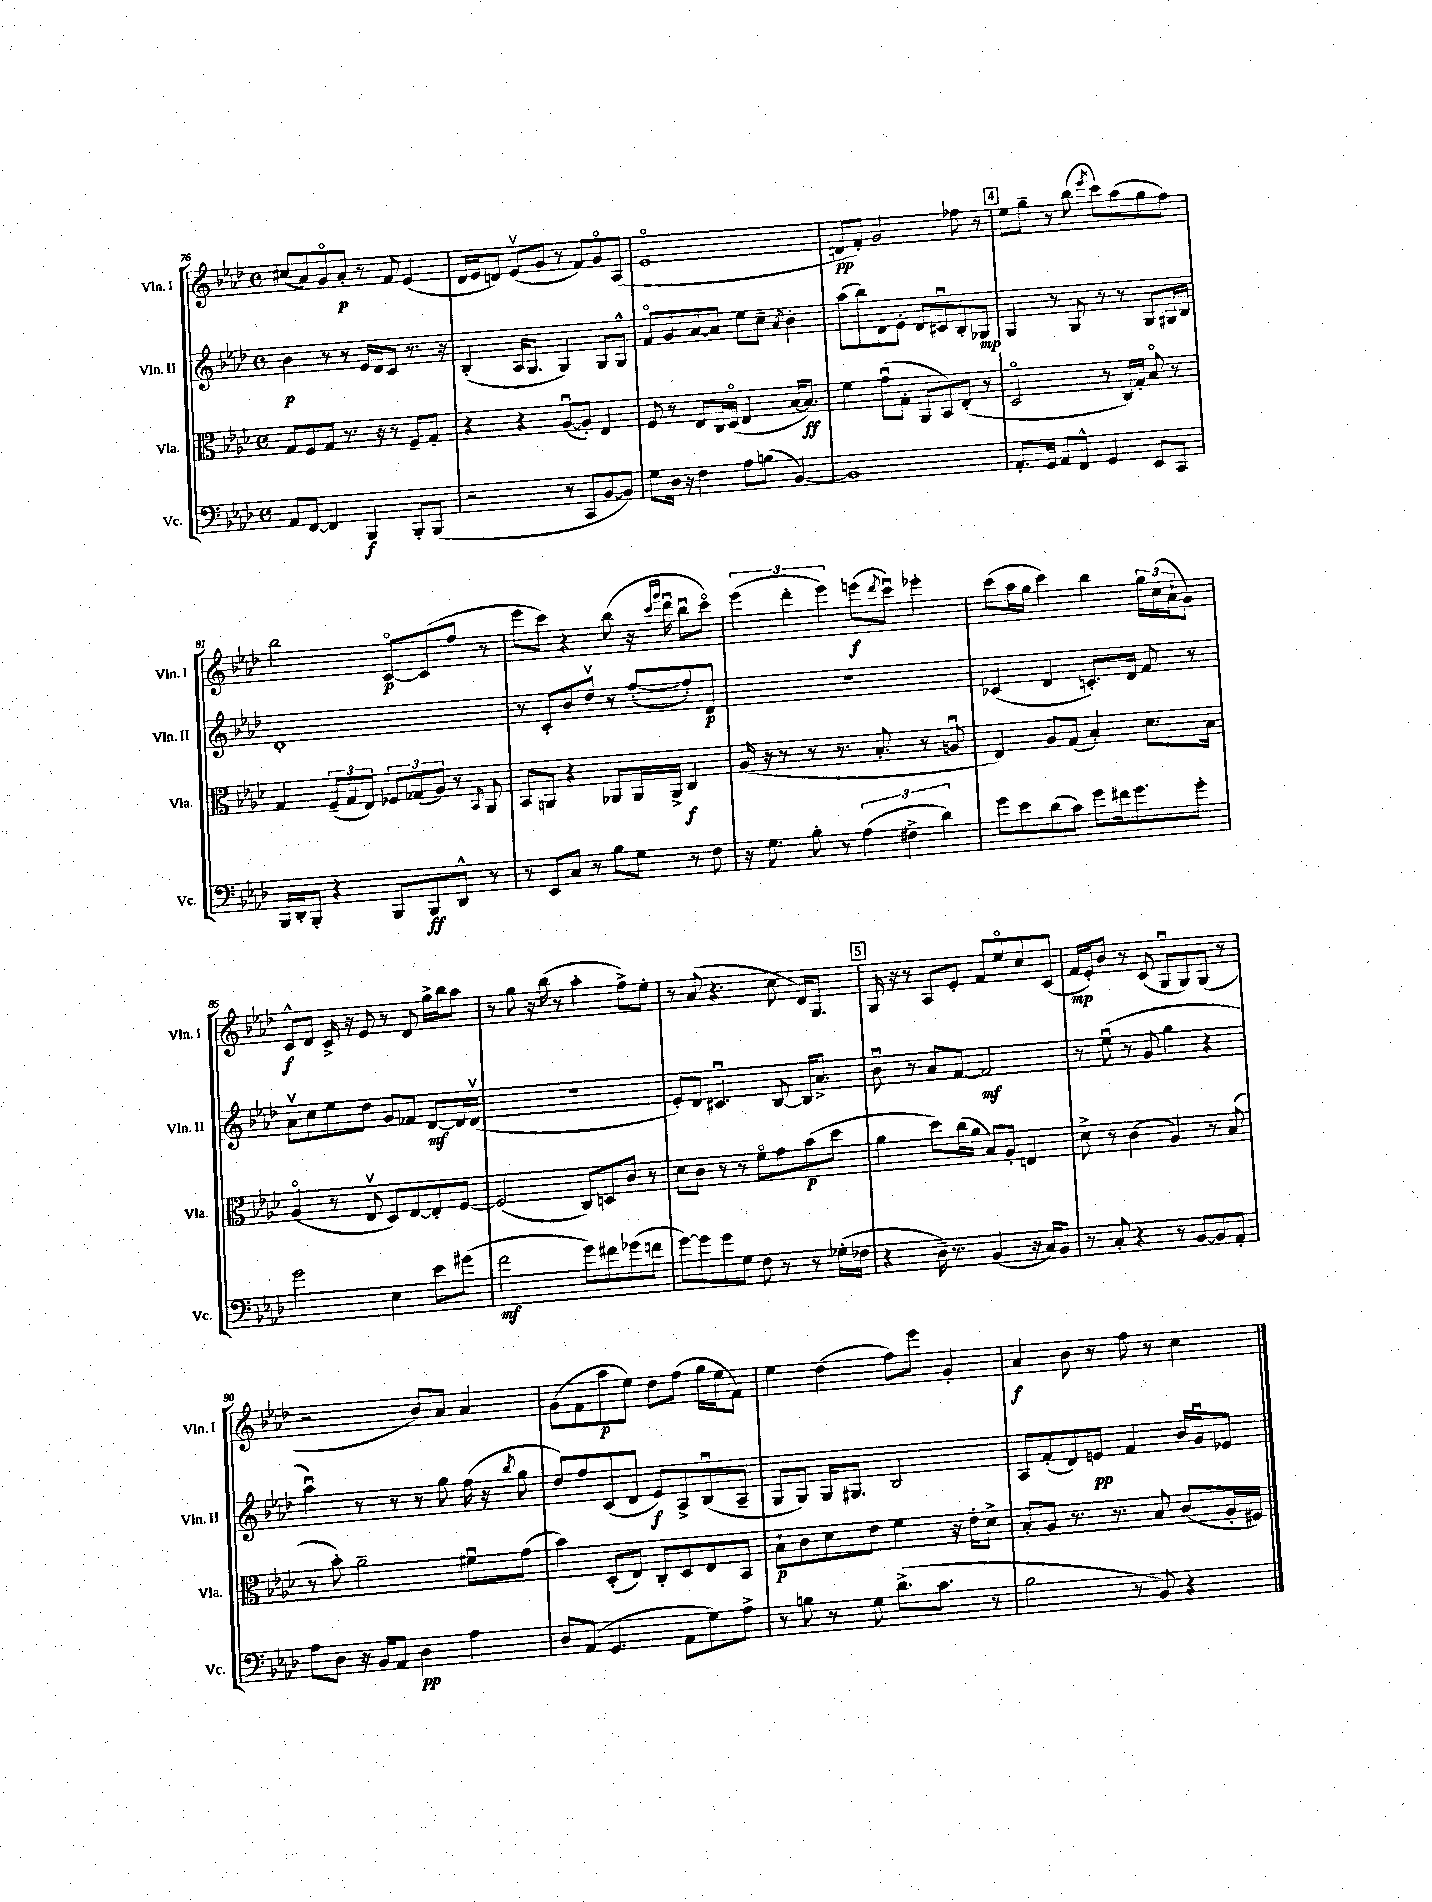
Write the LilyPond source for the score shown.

<<
\new StaffGroup <<
\new Staff = "s0" \with { instrumentName = "Vln. I" shortInstrumentName = "Vln. I" } {
    \clef treble \key aes \major \defaultTimeSignature \time 4/4
    cis''8( aes'8) g'8\flageolet aes'8-.\p r8 f'8 ees'4( |
    des'16 ees'16 d'8) ees'8\upbow( g'8 r8 f'8) g'8\flageolet aes8( |
    ees'1\flageolet |
    d'8\pp f'8-.) g'2 fes''8 r8 |
    \mark \markup { \box "4" } ees''8 g''8-- r8 bes''8( \acciaccatura { ees'''8 } c'''8) aes''8( g''8 f''8) |
    bes''2 c'8~\flageolet\p c'8( f''8 r8 |
    ees'''8 c'''8) r4 bes''8( r16 \grace { c'''16 g'''16 } des'''16\downbow bes''8\downbow c'''8\flageolet) |
    \tuplet 3/2 { ees'''4( des'''4-. ees'''4) } e'''8\f( \acciaccatura { des'''8 } c'''8\downbow) ees'''4-. |
    c'''8( aes''16 g''16 c'''4) bes''4 \tuplet 3/2 { g''16 c''16( aes'16-! } g'8) |
    c'8-^\f des'8 c'16-> r16 ees'8 r8 des'8 g''16-> bes''16 aes''8 |
    r8 g''8 r16 bes''16( r8 aes''4-. f''8->) ees''8-. |
    r8 aes'8( r4. c''8 des'16) g8. |
    \mark \markup { \box "5" } g16 r16 r8 aes8 ees'8-. f'8 ees''8\flageolet c''8 c'8( |
    f'16\mp ees'16-.) bes'8 r8 c'8( g8\downbow g8) g8( r8 |
    r2 bes'8) aes'8 aes'4 |
    g'8( f'8 aes''8\p ees''8) des''8 f''8( g''16 ees''16 f'8) |
    ees''4 des''4( f''8) ees'''8 g'4-. |
    aes'4\f bes'8 r8 f''8 r8 c''4 \bar "|." |
}
\new Staff = "s1" \with { instrumentName = "Vln. II" shortInstrumentName = "Vln. II" } {
    \clef treble \key aes \major \defaultTimeSignature \time 4/4
    bes'4\p r8 r8 ees'16 des'16 c'8 r8. r16 |
    bes4-.( aes16 g8. g4) g8 g8-^ |
    f'8\flageolet g'8 aes'8~ aes'8 ees''8 c''8-- \acciaccatura { aes'8 } bes'4-. |
    aes''8( bes''8) des'8 ees'8-. des'8 cis'8\downbow bes8-. ges8\mp |
    \mark \markup { \box "4" } g4 r8 g8 r8 r8 g8 gis16 bes16 |
    des'1-. |
    r8 c'8-. bes'8 des''8\upbow r8 f''8~-.( f''8-.) des'8\p |
    R1 |
    ces'4( des'4 c'8.-.) des'16 f'8 r8 |
    aes'8\upbow c''8 ees''8 des''8 g'8 fes'8 des'8~\mf des'16 des'16\upbow( |
    R1 |
    ees'8-.) des'8 cis'4.\downbow bes8~ bes16 aes'8.-> |
    \mark \markup { \box "5" } bes'8\downbow r8 aes'8 f'8~ f'2\mf |
    r8 ees''8\downbow( r8 g'8 g''4 r4 |
    aes''4\downbow) r8 r8 r8 g''8 f''16( r16 \acciaccatura { bes''8 } g''8 |
    des''8) f''8 c'8( des'8 ees'8\f) aes8-> bes8\downbow( aes8-- |
    g8 g8) g16 gis8. bes2 |
    aes8 f'8-.( des'8) e'8\pp f'4 bes'16 g'16\downbow ees'8 \bar "|." |
}
\new Staff = "s2" \with { instrumentName = "Vla." shortInstrumentName = "Vla." } {
    \clef alto \key aes \major \defaultTimeSignature \time 4/4
    g8 f8 g8 r8. r16 r8 f8-- g8-. |
    r4 r4 aes8~\downbow( aes8-.) ees4 |
    f8 r8 ees8 c16 des16\flageolet( ees4 bes16~ bes8.\ff) |
    f'4 g'8\downbow( g8-. aes,8 bes,8) ees8-.( r8 |
    \mark \markup { \box "4" } des2\flageolet r8 c16) g16-. bes8\flageolet r8 |
    g4 \tuplet 3/2 { f8--( g8 ees8) } \tuplet 3/2 { fes8 ges8( aes8) } r8 \acciaccatura { bes,8 } aes,8 |
    bes,8 a,8 r4 aes,8 aes,16 aes,16-> c4\f |
    aes16( r16 r8 r8 r8. bes8.-. r8 a8\downbow |
    ees4) aes8 g8( bes4-.) des'8. bes16 |
    aes4\flageolet( r8 ees8\upbow des8) ees8~ ees8-. f8~ |
    f2( c8) d8 c'8 r8 |
    des'8 c'8 r8 r8 f'8\flageolet g'8 bes'8\p( des''8 |
    \mark \markup { \box "5" } aes'4 des''8) c''16( aes'16 bes8) aes8-. e4 |
    des'8-> r8 c'4( aes4) r8 bes8( |
    r8 bes'8-.) aes'2-- fis'8\downbow g'8( |
    bes'4) des8-.( ees8) c8-. des8 ees8 bes,8 |
    bes8-!\p c'8 des'8 ees'8 f'4 r16 ees'16-. des'8-> |
    bes8-. aes8 r8. r8. bes8 c'8( aes16-. fis16) \bar "|." |
}
\new Staff = "s3" \with { instrumentName = "Vc." shortInstrumentName = "Vc." } {
    \clef bass \key aes \major \defaultTimeSignature \time 4/4
    aes,8 f,8~ f,4 bes,,4\f bes,,8-. bes,,8( |
    r2 r8 c,8 bes,8~ bes,8) |
    g8 des16 r16 f4 aes8 b8( bes,4~) |
    bes,1 |
    \mark \markup { \box "4" } aes,8.-. g,16 aes,8 f,8-^ g,4 ees,8 c,8 |
    bes,,16 des,16-. bes,,8-. r4 bes,,8 bes,,8\ff des,8-^ r8 |
    r8 ees,8 c8 r8 bes8 g8 r8 f8 |
    r16 g8. bes8-. r8 \tuplet 3/2 { aes4( fis4-> des'4) } |
    g'8 ees'8 des'8( c'8) g'8 fis'16 g'8. g'8-. |
    g'2 ees4 ees'8 gis'8( |
    f'2\mf g'8) fis'8 ges'8( f'8 |
    g'8~) g'8 g'8 g8 f8 r8 r8 ges16-.( fes16 |
    \mark \markup { \box "5" } r4 des16--) r8. bes,4( r16 c16) bes,8 |
    r8 c8-. r4 r8 bes,8~ bes,8 aes,8-. |
    aes8 des8 r16 bes,16 aes,8 des4\pp aes4 |
    des8 aes,8( g,4. aes,8 g8) aes8-> |
    r8 b8 r8 g8 des'8.->( c'8. r8 |
    bes2 r8 bes,8) r4 \bar "|." |
}
>>
>>
\layout { \context { \Score currentBarNumber = #76 } }
